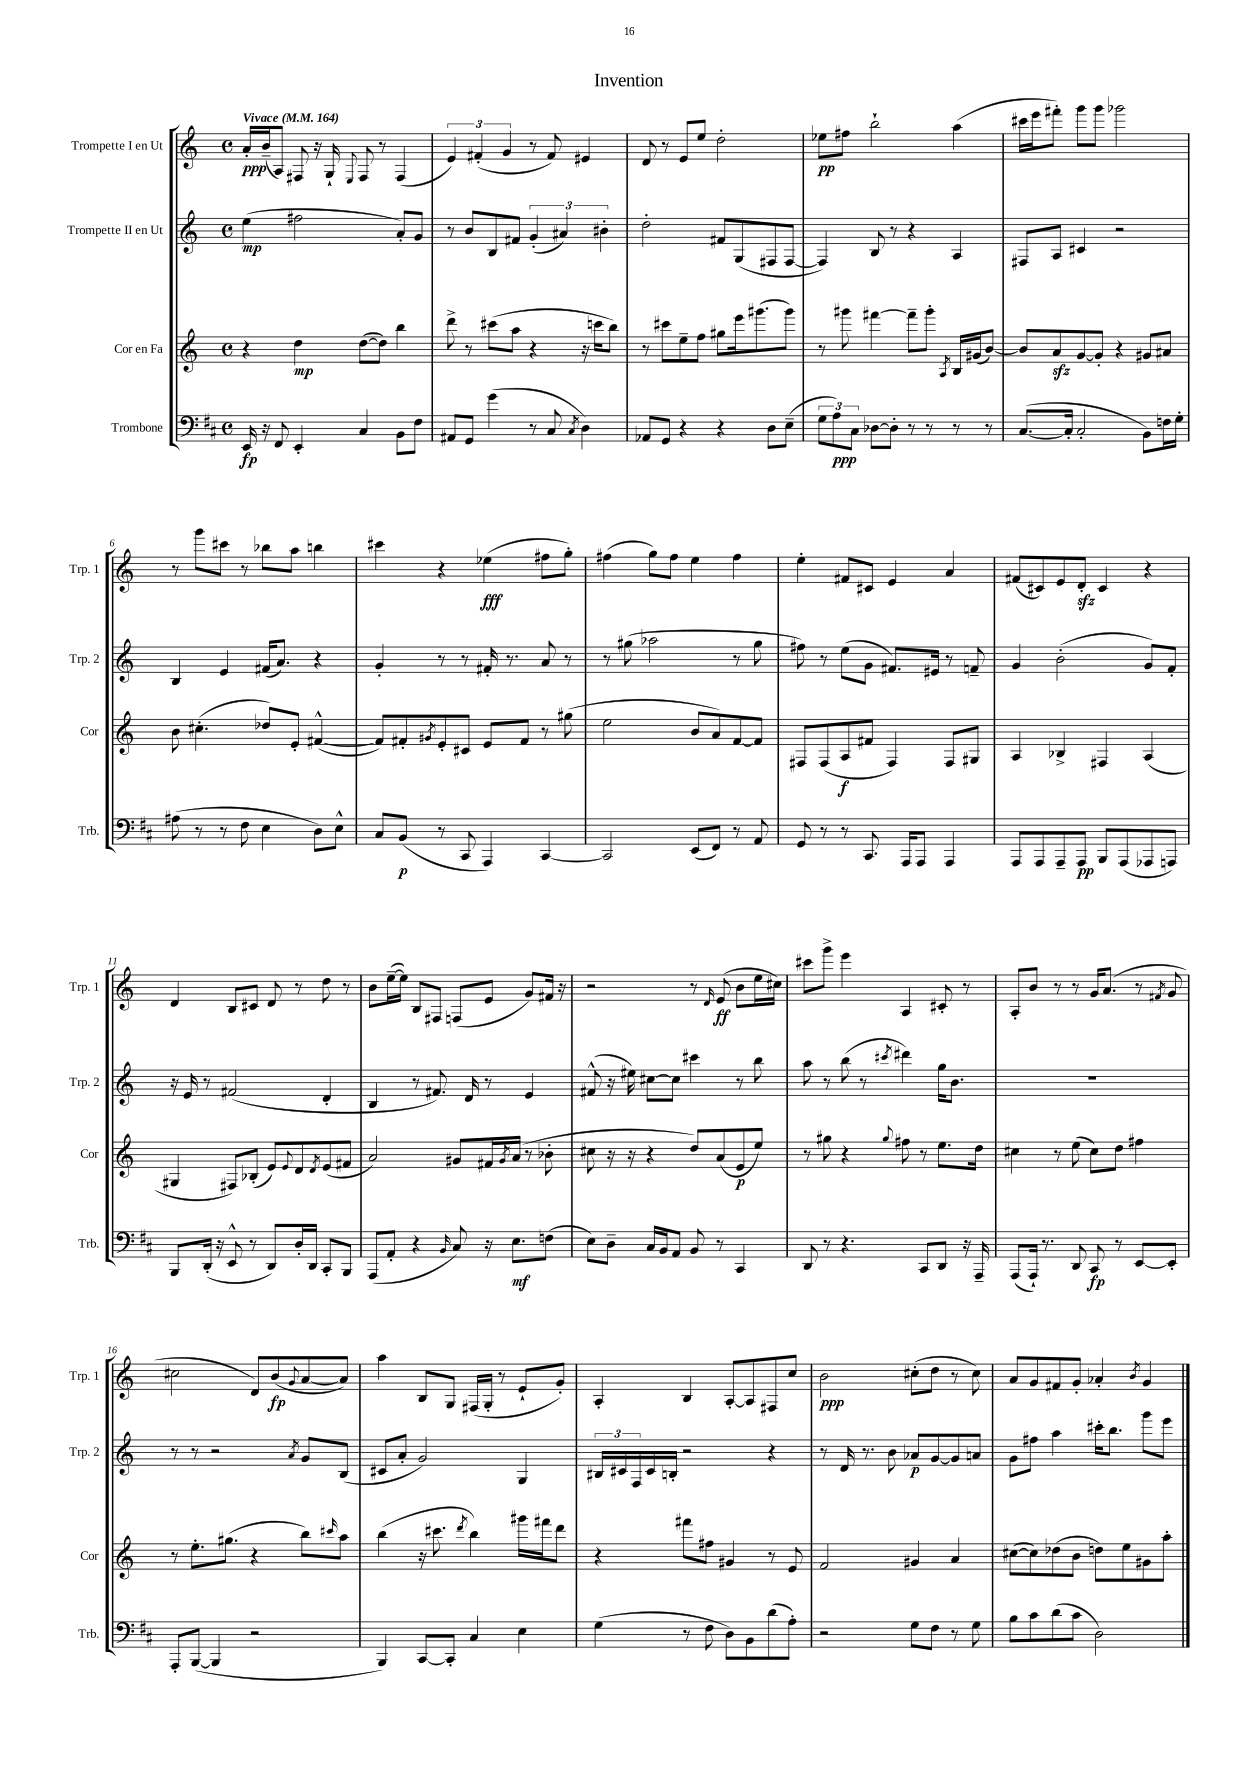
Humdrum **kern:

**kern	**dynam	**kern	**dynam	**kern	**dynam	**kern	**dynam
*part4	*part4	*part3	*part3	*part2	*part2	*part1	*part1
*staff4	*staff4	*staff3	*staff3	*staff2	*staff2	*staff1	*staff1
*I"Trombone	*	*I"Cor en Fa	*	*I"Trompette II en Ut	*	*I"Trompette I en Ut	*
*I'Trb.	*	*I'Cor	*	*I'Trp. 2	*	*I'Trp. 1	*
*clefF4	*	*clefG2	*	*clefG2	*	*clefG2	*
*k[f#c#]	*	*k[]	*	*k[]	*	*k[]	*
*M4/4	*	*M4/4	*	*M4/4	*	*M4/4	*
*met(c)	*	*met(c)	*	*met(c)	*	*met(c)	*
*MM164	*	*MM164	*	*MM164	*	*MM164	*
=1	=1	=1	=1	=1	=1	=1	=1
!	!	!	!	!	!	!LO:TX:a:B:t=Vivace	!
16EE/	fp	4r	.	(4ee\	mp	16a'/LL	ppp
16r	.	.	.	.	.	(16b~/J	.
8FF#/	.	.	.	.	.	8A/J)	.
4EE'/	.	4dd\	mp	2ff#X\	.	8F#X/	.
.	.	.	.	.	.	16r	.
.	.	.	.	.	.	16G`/	.
.	.	.	.	.	.	8qqE/	.
4C#/	.	([8dd\L	.	.	.	8F#/	.
.	.	8dd\J])	.	.	.	8r	.
8BB\L	.	4bb\	.	8a'/L)	.	(4F#/	.
8F#\J	.	.	.	8g/J	.	.	.
=2	=2	=2	=2	=2	=2	=2	=2
8AA#X/L	.	8ddd^\	.	8r	.	6e/)	.
8GG/J	.	8r	.	8b/L	.	.	.
.	.	.	.	.	.	(6f#X'/	.
(4g\	.	(8ccc#X\L	.	8B/	.	.	.
.	.	.	.	.	.	6g/	.
.	.	8aa\J	.	8f#X/J	.	.	.
8r	.	4r	.	(6g'/	.	8r	.
8C#/	.	.	.	.	.	8f#/)	.
.	.	.	.	6a#X/)	.	.	.
8qC#/	.	.	.	.	.	.	.
4D\)	.	16r	.	.	.	4e#X/	.
.	.	16cccn\KL	.	.	.	.	.
.	.	.	.	6b#X'\	.	.	.
.	.	8bb\J)	.	.	.	.	.
=3	=3	=3	=3	=3	=3	=3	=3
8AA-X/L	.	8r	.	2dd'\	.	8d/	.
8GG/J	.	8ccc#X\L	.	.	.	8r	.
4r	.	8ee~\	.	.	.	8e/L	.
.	.	8ff\J	.	.	.	8ee/J	.
4r	.	8gg#X\L	.	8f#X/L	.	2dd'\	.
.	.	16eee\k	.	(8G/	.	.	.
.	.	(8.ggg#X\	.	.	.	.	.
8D\L	.	.	.	8F#X/	.	.	.
(8E~\J	.	8ggg#\J)	.	[8F#/J	.	.	.
=4	=4	=4	=4	=4	=4	=4	=4
12G\L	.	8r	.	4F#/])	.	8ee-X\L	pp
12A\)	ppp	.	.	.	.	.	.
.	.	8ggg#X\	.	.	.	8ff#X\J	.
12C#\J	.	.	.	.	.	.	.
[8D-X\L	.	[4fff#X\	.	8B/	.	2bb`\	.
8D-'\J]	.	.	.	8r	.	.	.
8r	.	8fff#~\L]	.	4r	.	.	.
8r	.	8ggg#'\J	.	.	.	.	.
.	.	8qA/	.	.	.	.	.
8r	.	16B/LL	.	4A/	.	(4aa\	.
.	.	(16g#X/J	.	.	.	.	.
8r	.	[8b/J)	.	.	.	.	.
=5	=5	=5	=5	=5	=5	=5	=5
([8.C#/L	.	8b/L]	.	8F#X/L	.	16ccc#X\LL	.
.	.	.	.	.	.	16eee\J	.
.	.	8azz/	.	8A/J	.	8fff#X'\J)	.
16C#'/Jk]	.	.	.	.	.	.	.
2C#'/	.	[8g/	.	4c#X/	.	8ggg\L	.
.	.	8g'/J]	.	.	.	8ggg\J	.
.	.	4r	.	2r	.	2ggg-X\	.
8BB\L)	.	8g#X/L	.	.	.	.	.
16Fn\L	.	8a#X/J	.	.	.	.	.
16G'\JJ	.	.	.	.	.	.	.
!!LO:LB:g=z
=6	=6	=6	=6	=6	=6	=6	=6
(8A#X\	.	8b\	.	4B/	.	8r	.
8r	.	(4.cc#X'\	.	.	.	8ggg\L	.
8r	.	.	.	4e/	.	8ccc#X\J	.
8F#\	.	.	.	.	.	8r	.
4E\	.	8dd-X/L)	.	(16f#X/KL	.	8bb-X\L	.
.	.	.	.	8.a/J)	.	.	.
.	.	8e'/J	.	.	.	8aa\J	.
8D\L)	.	([4f#X^^/	.	4r	.	4bbn\	.
8E^^\J	.	.	.	.	.	.	.
=7	=7	=7	=7	=7	=7	=7	=7
8C#/L	.	8f#/L])	.	4g'/	.	4ccc#X\	.
(8BB/J	p	8f#X'/	.	.	.	.	.
.	.	8qg#X/	.	.	.	.	.
8r	.	8e'/	.	8r	.	4r	.
8CC#/	.	8c#X/J	.	8r	.	.	.
4AAA/)	.	8e/L	.	16f#X'/	.	(4ee-X\	fff
.	.	.	.	8.r	.	.	.
.	.	8f#/J	.	.	.	.	.
[4CC#/	.	8r	.	8a/	.	8ff#X\L	.
.	.	(8gg#X\	.	8r	.	8gg'\J)	.
=8	=8	=8	=8	=8	=8	=8	=8
2CC#/]	.	2ee\	.	8r	.	(4ff#X\	.
.	.	.	.	(8gg#X\	.	.	.
.	.	.	.	2aa-X\	.	8gg\L)	.
.	.	.	.	.	.	8ff#\J	.
(8EE/L	.	8b/L	.	.	.	4ee\	.
8FF#/J)	.	8a/)	.	.	.	.	.
8r	.	[8f/	.	8r	.	4ff#\	.
8AA/	.	8f/J]	.	8gg#\	.	.	.
=9	=9	=9	=9	=9	=9	=9	=9
8GG/	.	8F#X/L	.	8ff#X\)	.	4ee'\	.
8r	.	(8F#/	.	8r	.	.	.
8r	.	8A/	f	(8ee\L	.	8f#X/L	.
8.CC#/	.	8f#X/J	.	8g\J	.	8c#X/J	.
.	.	4F#/)	.	8.f#X/L)	.	4e/	.
16AAA/KL	.	.	.	.	.	.	.
8AAA/J	.	.	.	.	.	.	.
.	.	.	.	16e#X/Jk	.	.	.
4AAA/	.	8F#/L	.	8r	.	4a/	.
.	.	8G#X/J	.	8fn~/	.	.	.
=10	=10	=10	=10	=10	=10	=10	=10
8AAA/L	.	4A/	.	4g/	.	(8f#X/L	.
8AAA/	.	.	.	.	.	8c#X/)	.
8AAA~/	.	4B-X^/	.	(2b'\	.	8e/	.
8AAA/J	pp	.	.	.	.	8dzz'/J	.
8BBB/L	.	4F#X/	.	.	.	4c#/	.
(8AAA/	.	.	.	.	.	.	.
8AAA-X/	.	(4A/	.	8g/L)	.	4r	.
8AAAn/J)	.	.	.	8f'/J	.	.	.
!!LO:LB:g=z
=11	=11	=11	=11	=11	=11	=11	=11
8BBB/L	.	4G#X/	.	16r	.	4d/	.
.	.	.	.	16e/	.	.	.
(16DD'/Jk	.	.	.	8r	.	.	.
16r	.	.	.	.	.	.	.
8EE^^/	.	8F#X/L)	.	(2f#X/	.	8B/L	.
8r	.	(8B-X'/J	.	.	.	8c#X/J	.
8DD/L)	.	8e/L)	.	.	.	8d/	.
.	.	8qqe/	.	.	.	.	.
16D'/L	.	8d/	.	.	.	8r	.
16DD/JJ	.	.	.	.	.	.	.
.	.	8qd/	.	.	.	.	.
8CC#'/L	.	(8e/	.	4d'/	.	8dd\	.
8BBB/J	.	8f#X/J	.	.	.	8r	.
=12	=12	=12	=12	=12	=12	=12	=12
(8AAA/L	.	2a/)	.	4B/	.	8b\L	.
8AA'/J	.	.	.	.	.	([16ee~\L	.
.	.	.	.	.	.	16ee\JJ])	.
4r	.	.	.	8r	.	8B/L	.
.	.	.	.	8.f#X/)	.	8F#X/J	.
16qqBB/	.	.	.	.	.	.	.
8C#/)	.	8g#X/L	.	.	.	(8Fn/L	.
.	.	.	.	16d/	.	.	.
16r	.	16f#X/L	.	8r	.	8e/J	.
.	.	8qg#/	.	.	.	.	.
8.E\L	mf	(16a/JJ	.	.	.	.	.
.	.	8r	.	4e/	.	8g/L)	.
(8Fn\J	.	8b-X'\	.	.	.	16f#X/Jk	.
.	.	.	.	.	.	16r	.
=13	=13	=13	=13	=13	=13	=13	=13
8E\L)	.	8cc#X\	.	(8f#X^^/	.	2r	.
8D~\J	.	16r	.	16r	.	.	.
.	.	16r	.	16ee#X\)	.	.	.
16C#/LL	.	4r	.	[8cc#X\L	.	.	.
16BB/J	.	.	.	.	.	.	.
8AA/J	.	.	.	8cc#\J]	.	.	.
8BB/	.	8dd/L)	.	4ccc#X\	.	8r	.
.	.	.	.	.	.	16qqd/	.
8r	.	(8a/	.	.	.	(8e/	ff
4CC#/	.	8e/	p	8r	.	8b\L	.
.	.	8ee/J)	.	8bb\	.	16ee\L	.
.	.	.	.	.	.	16cc#X\JJ)	.
=14	=14	=14	=14	=14	=14	=14	=14
8DD/	.	8r	.	8aa\	.	8ccc#X\L	.
8r	.	8gg#X\	.	8r	.	8ggg^\J	.
4.r	.	4r	.	(8bb\	.	4eee\	.
.	.	.	.	8r	.	.	.
.	.	8qqgg#/	.	8qccc#X/	.	.	.
.	.	8ff#X\	.	4ddd#X\)	.	4A/	.
8CC#/L	.	8r	.	.	.	.	.
8DD/J	.	8.ee\L	.	16gg\KL	.	8c#X'/	.
.	.	.	.	8.b\J	.	.	.
16r	.	.	.	.	.	8r	.
16AAA~/	.	16dd\Jk	.	.	.	.	.
=15	=15	=15	=15	=15	=15	=15	=15
(8AAA/L	.	4cc#X\	.	1r	.	8A'/L	.
16AAA`/Jk)	.	.	.	.	.	8b/J	.
8.r	.	.	.	.	.	.	.
.	.	8r	.	.	.	8r	.
8DD/	.	(8ee\	.	.	.	8r	.
8CC#/	fp	8cc#\L)	.	.	.	16g/KL	.
.	.	.	.	.	.	(8.a/J	.
8r	.	8dd\J	.	.	.	.	.
[8EE/L	.	4ff#X\	.	.	.	8r	.
.	.	.	.	.	.	8qf#X/	.
8EE'/J]	.	.	.	.	.	8g/	.
!!LO:LB:g=z
=16	=16	=16	=16	=16	=16	=16	=16
8AAA'/L	.	8r	.	8r	.	2cc#X\	.
([8BBB/J	.	8.ee'\L	.	8r	.	.	.
4BBB/]	.	.	.	2r	.	.	.
.	.	(8.gg#X\J	.	.	.	.	.
2r	.	4r	.	.	.	8d/L)	.
.	.	.	.	.	.	(8b/	fp
.	.	.	.	8qa/	.	8qqg/	.
.	.	8bb\L)	.	8g/L	.	[8a/	.
.	.	16qqccc#X/	.	.	.	.	.
.	.	8aa\J	.	(8B/J	.	8a/J])	.
=17	=17	=17	=17	=17	=17	=17	=17
4BBB/)	.	(4bb\	.	8c#X/L	.	4aa\	.
.	.	.	.	8a'/J	.	.	.
[8CC#/L	.	16r	.	2g/)	.	8B/L	.
.	.	8.ccc#X\	.	.	.	.	.
8CC#'/J]	.	.	.	.	.	8G/J	.
.	.	8qddd/	.	.	.	.	.
4C#/	.	4bb\)	.	.	.	(16F#X/LL	.
.	.	.	.	.	.	16G'/JJ	.
.	.	.	.	.	.	8r	.
4E\	.	16ggg#X\LL	.	4G/	.	8e`/L	.
.	.	16fff#X\J	.	.	.	.	.
.	.	8ddd\J	.	.	.	8g'/J)	.
=18	=18	=18	=18	=18	=18	=18	=18
(4G\	.	4r	.	24B#X/LL	.	4A'/	.
.	.	.	.	24c#X/	.	.	.
.	.	.	.	24F/	.	.	.
.	.	.	.	16c#/	.	.	.
.	.	.	.	16Bn'/JJ	.	.	.
8r	.	8fff#X\L	.	2r	.	4B/	.
8F#\	.	8ff#X\J	.	.	.	.	.
8D\L)	.	4g#X/	.	.	.	[8A'/L	.
8BB\	.	.	.	.	.	8A/]	.
(8d\	.	8r	.	4r	.	8F#X/	.
8A'\J)	.	8e/	.	.	.	8cc/J	.
=19	=19	=19	=19	=19	=19	=19	=19
2r	.	2f/	.	8r	.	2b\	ppp
.	.	.	.	16d/	.	.	.
.	.	.	.	8.r	.	.	.
.	.	.	.	8b\	.	.	.
8G\L	.	4g#X/	.	8a-X/L	p	(8cc#X'\L	.
8F#\J	.	.	.	[8g/	.	8dd\J	.
8r	.	4a/	.	8g/]	.	8r	.
8G\	.	.	.	8an/J	.	8cc#\)	.
=20	=20	=20	=20	=20	=20	=20	=20
8B\L	.	([8cc#X\L	.	8g\L	.	8a/L	.
8c#\	.	8cc#\])	.	8ff#X\J	.	8g/	.
(8d\	.	(8dd-X\	.	4aa\	.	8f#X/	.
8c#\J	.	8b\J	.	.	.	8g'/J	.
2D\)	.	8ddn\L)	.	16ccc#X'\KL	.	4a-X'/	.
.	.	.	.	8.bb\J	.	.	.
.	.	8ee\	.	.	.	.	.
.	.	.	.	.	.	8qb/	.
.	.	8g#X\	.	8ggg\L	.	4g/	.
.	.	8aa'\J	.	8eee\J	.	.	.
==	==	==	==	==	==	==	==
*-	*-	*-	*-	*-	*-	*-	*-
